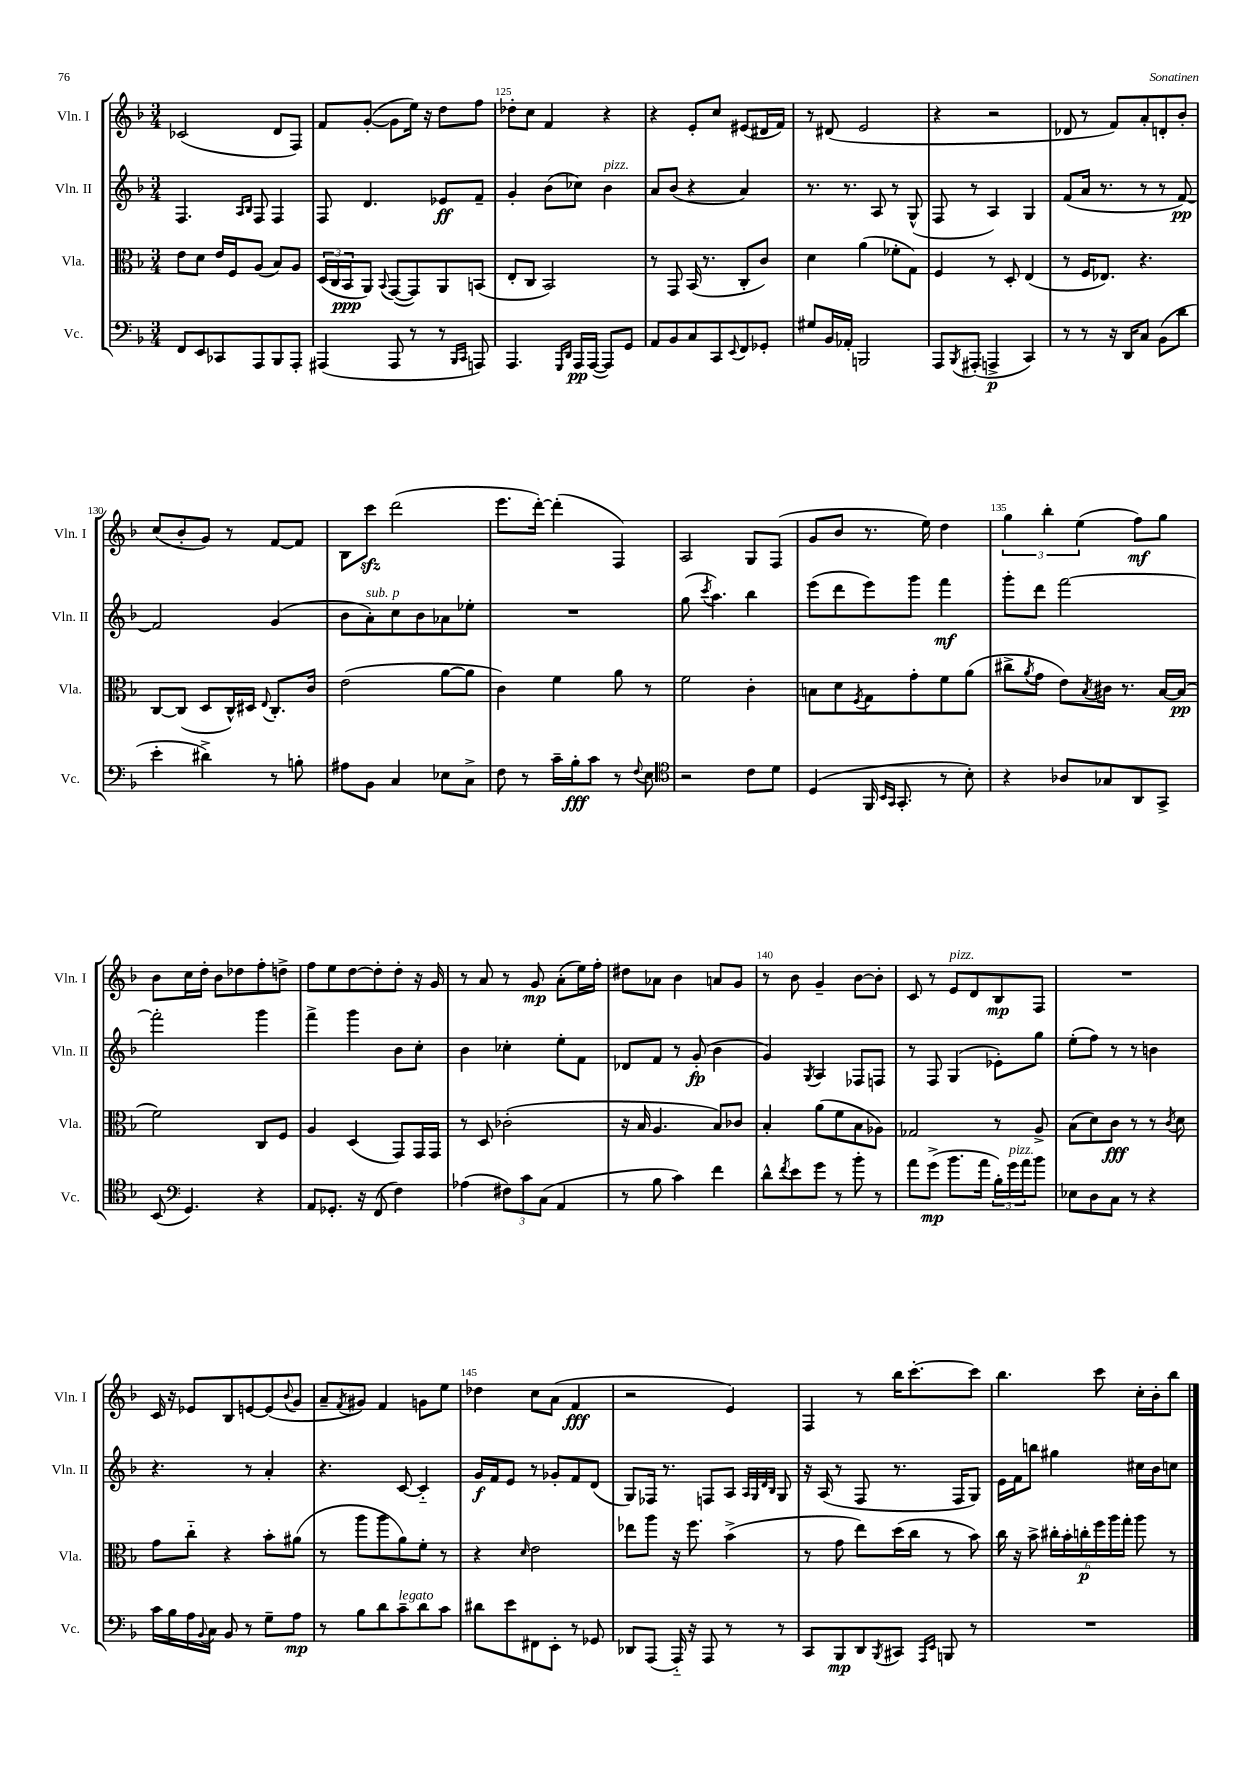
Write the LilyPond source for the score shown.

<<
\new StaffGroup <<
\new Staff = "s0" \with { instrumentName = "Vln. I" shortInstrumentName = "Vln. I" } {
    \clef treble \key f \major \numericTimeSignature \time 3/4
    ces'2( d'8 f8) |
    f'8 g'8~-.( g'8 e''16) r16 d''8 f''8 |
    des''8-. c''8 f'4 r4 |
    r4 e'8-. c''8 eis'8( dis'16 f'16) |
    r8 dis'8( e'2 |
    r4 r2 |
    des'8 r8 f'8) a'8-. d'8-. bes'8-. |
    c''8( bes'8-. g'8) r8 f'8~ f'8 |
    bes8 c'''8\sfz d'''2( |
    e'''8. d'''16~-.) d'''4-.( f4) |
    a2 g8 f8( |
    g'8 bes'8 r8. e''16) d''4 |
    \tuplet 3/2 { g''4 bes''4-. e''4( } f''8\mf) g''8 |
    bes'8 c''16 d''16-. bes'8 des''8 f''8-. d''8-> |
    f''8 e''8 d''8~ d''8-. d''8-. r16 g'16 |
    r8 a'8 r8 g'8\mp a'8-.( e''16) f''16-. |
    dis''8 aes'8 bes'4 a'8 g'8 |
    r8 bes'8 g'4-- bes'8~ bes'8-. |
    c'8 r8 e'8^\markup { \italic "pizz." } d'8 bes8\mp f8 |
    R2. |
    c'16 r16 ees'8 bes8 e'8~ e'8( \appoggiatura { bes'8 } g'8 |
    a'8-- \acciaccatura { f'8 } gis'8) f'4 g'8 e''8 |
    des''4 c''8 a'8( f'4\fff |
    r2 e'4) |
    f4 r8 bes''16 c'''8.~-. c'''8 |
    bes''4. c'''8 c''16-. bes'16-. bes''8 \bar "|." |
}
\new Staff = "s1" \with { instrumentName = "Vln. II" shortInstrumentName = "Vln. II" } {
    \clef treble \key f \major \numericTimeSignature \time 3/4
    f4. \grace { a16 bes16 } f8 f4 |
    f8 d'4. ees'8\ff f'8-- |
    g'4-. bes'8( ces''8) bes'4^\markup { \italic "pizz." } |
    a'8 bes'8( r4 a'4) |
    r8. r8. a8 r8 g8-^( |
    f8 r8 a4) g4 |
    f'8( a'16 r8. r8 r8 f'8~\pp) |
    f'2 g'4( |
    bes'8 a'8-.^\markup { \italic "sub. p" }) c''8 bes'8 aes'8 ees''8-. |
    R2. |
    g''8( \acciaccatura { c'''8 } a''4.) bes''4 |
    e'''8( d'''8 e'''8) g'''8 f'''4\mf |
    g'''8-. d'''8 f'''2~ |
    f'''2-. g'''4 |
    f'''4-> g'''4 bes'8 c''8-. |
    bes'4 ces''4-. e''8-. f'8 |
    des'8 f'8 r8 g'8-.\fp( bes'4 |
    g'4) \acciaccatura { g8 } a4 fes8 f8 |
    r8 f8 g4( ees'8-.) g''8 |
    e''8-.( f''8) r8 r8 b'4 |
    r4. r8 a'4-. |
    r4. c'8~ c'4-_ |
    g'16\f f'16 e'8 r8 ges'8-. f'8 d'8( |
    g8) fes16 r8. f8 a8 \grace { a32 g32 d'32 bes32 } g8 |
    r16 a16( r8 f8 r8. f16 g8) |
    e'16 f'16 b''8 gis''4 cis''16 bes'16 c''8 \bar "|." |
}
\new Staff = "s2" \with { instrumentName = "Vla." shortInstrumentName = "Vla." } {
    \clef alto \key f \major \numericTimeSignature \time 3/4
    e'8 d'8 e'16 f16 a8( bes8) a8 |
    \tuplet 3/2 { d16( c16 bes,16\ppp } a,8) \appoggiatura { bes,8 } g,8~( g,8) a,8 b,8( |
    e8-. c8 bes,2) |
    r8 g,8 bes,16( r8. c8-. c'8) |
    d'4 a'4( fes'8-. g8) |
    f4 r8 d8-. e4( |
    r8 f16 ees8.) r4. |
    c8~ c8( d8 c16-^) dis16 \appoggiatura { e8 } c8.-. c'16 |
    e'2( a'8~ a'8 |
    c'4) f'4 a'8 r8 |
    f'2 c'4-. |
    b8 d'8 \acciaccatura { f8 } g8 g'8-. f'8 a'8( |
    cis''8-> \acciaccatura { a'8 } g'8 e'8) \acciaccatura { bes8 } cis'16 r8. bes16~ bes16\pp( |
    f'2) c8 f8 |
    a4 d4( g,8) g,16 g,16 |
    r8 d8 ces'2-.( |
    r16 bes16 a4. bes8) ces'8 |
    bes4-. a'8( f'8 bes8 aes8) |
    ges2 r8 a8-> |
    bes8( d'8) c'8\fff r8 r8 \acciaccatura { c'8 } d'8 |
    g'8 c''8-_ r4 bes'8-. ais'8( |
    r8 a''8 a''8 a'8) f'8-. r8 |
    r4 \grace { d'16 } e'2 |
    ees''8 a''8 r16 f''8. bes'4->( |
    r8 g'8 e''8) d''16( c''16 r8 bes'8) |
    c''16 r16 bes'8-> \tuplet 6/4 { cis''16-. bes'16-. c''16-.\p f''16 a''16 g''16-. } a''8 r8 \bar "|." |
}
\new Staff = "s3" \with { instrumentName = "Vc." shortInstrumentName = "Vc." } {
    \clef bass \key f \major \numericTimeSignature \time 3/4
    f,8 e,8 ces,8 a,,8 bes,,8 a,,8-. |
    ais,,4( ais,,8 r8 r8 \grace { bes,,16 c,16 } a,,8) |
    a,,4. \grace { g,,16 d,16 } a,,16\pp a,,16~( a,,8) g,8 |
    a,8 bes,8 c8 c,8 \appoggiatura { e,8 } f,8 ges,8-. |
    gis8 bes,16 aes,16-. b,,2 |
    a,,8 \acciaccatura { bes,,8 } ais,,8-.( a,,4->\p c,4) |
    r8 r8 r16 d,16 c8 bes,8( d'8 |
    e'4-. dis'4->) r8 b8-. |
    ais8 bes,8 c4 ees8 c8-> |
    f8 r8 c'16-- bes16-.\fff c'8 r8 \appoggiatura { f8 } e8 |
    \clef tenor r2 c'8 d'8 |
    d4( f,16 \grace { bes,16 g,16 } g,8.-. r8 bes8-.) |
    r4 aes8 ges8 a,8 g,8-> |
    bes,8( \clef bass g,4.) r4 |
    a,8 ges,8.-. r16 f,8( f4) |
    aes4( \tuplet 3/2 { fis8) c'8 c8( } a,4 |
    r8 bes8 c'4) f'4 |
    d'8-^ \acciaccatura { f'8 } e'8 g'8 r8 bes'8-. r8 |
    a'8 g'8->\mp( bes'8. a'16 \tuplet 3/2 { bes16-.) g'16^\markup { \italic "pizz." } a'16 } bes'8 |
    ees8 d8 c8 r8 r4 |
    c'16 bes16 a16 \appoggiatura { bes,8 } c16 bes,8 r8 g8-- a8\mp |
    r8 bes8 d'8 c'8--^\markup { \italic "legato" } d'8 c'8 |
    dis'8 e'8 fis,8 e,8-. r8 ges,8 |
    des,8 a,,8( a,,16-_) r16 a,,8 r8 r8 |
    c,8 bes,,8\mp d,8 \acciaccatura { bes,,8 } cis,8 \grace { a,,16 e,16 } b,,8 r8 |
    R2. \bar "|." |
}
>>
>>
\layout { \context { \Score currentBarNumber = #123 \override BarNumber.break-visibility = ##(#f #t #t) barNumberVisibility = #(every-nth-bar-number-visible 5) } }
